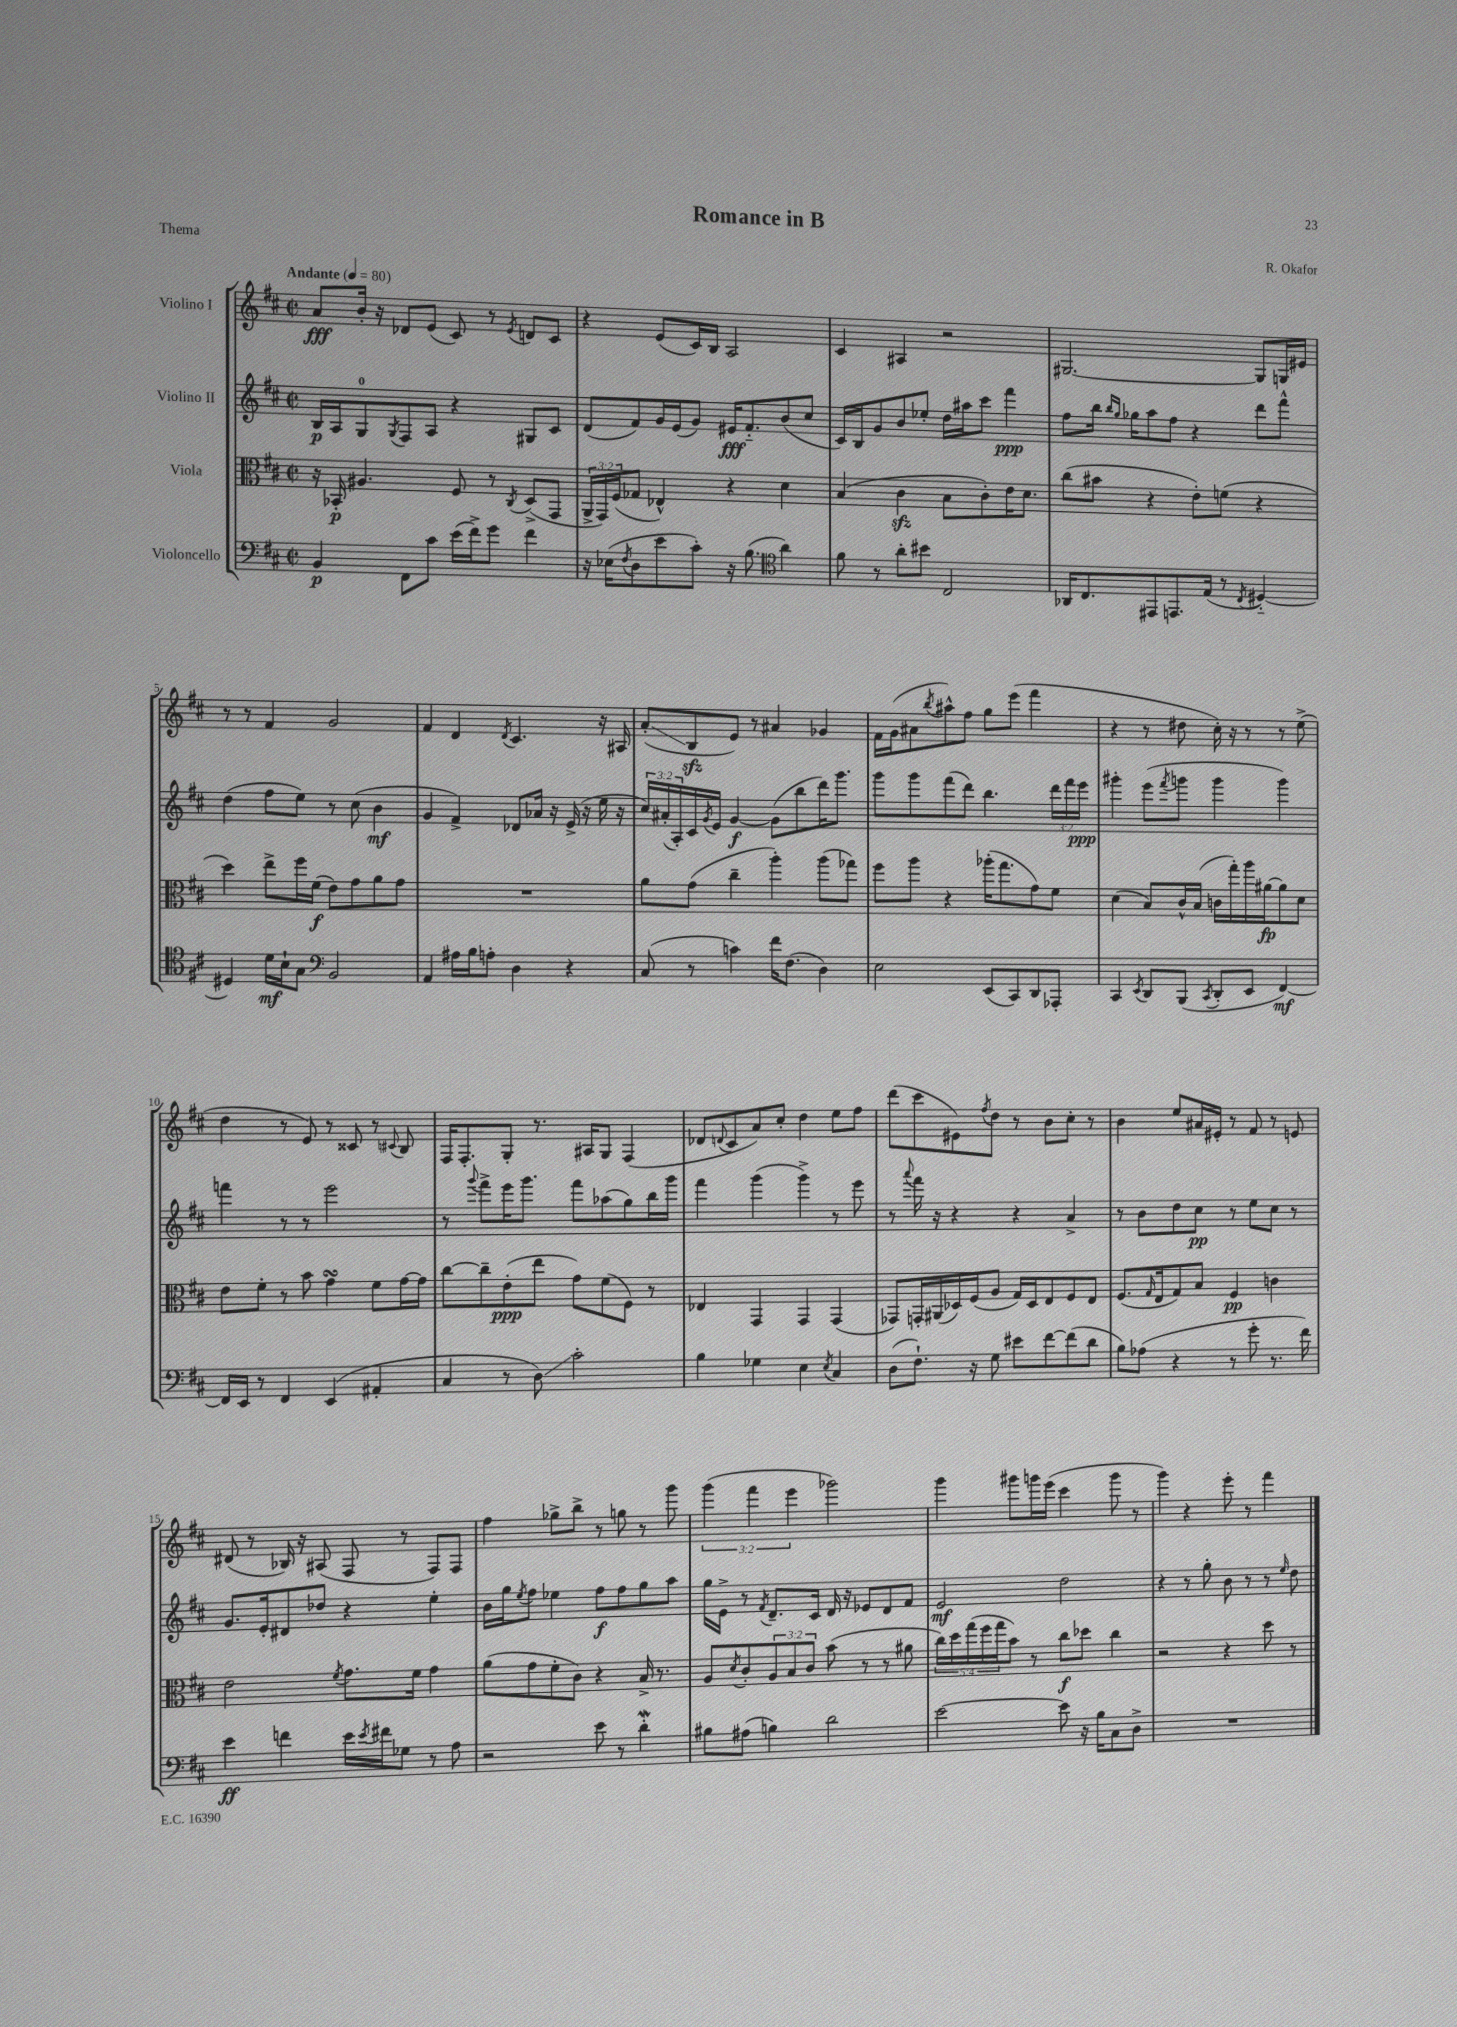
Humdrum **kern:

**kern	**kern	**kern	**kern
*staff4	*staff3	*staff2	*staff1
*clefF4	*clefC3	*clefG2	*clefG2
*k[f#c#]	*k[f#c#]	*k[f#c#]	*k[f#c#]
*M2/2	*M2/2	*M2/2	*M2/2
*met(c|)	*met(c|)	*met(c|)	*met(c|)
*MM80	*MM80	*MM80	*MM80
4BB/	16r	16B/LL	8a/L
.	16BB-'/	16A/J	.
.	4.A#/	8G/	16b'/Jk
.	.	.	16r
.	.	8qG/	.
8FF#\L	.	8F#/	8d-/L
8c#\J	.	8A/J	(8e/J
(16e\LL	8F#/	4r	8c#/)
16f#^\J)	.	.	.
8g\J	8r	.	8r
.	8qC#/	.	8qe/
4f#\	(8D^/L	8G#/L	8d/L
.	8GG/J	8c#/J	8c#/J
=	=	=	=
16r	24AA^/LL	(8d/L	4r
.	24GG/)	.	.
(16E-\LK	.	.	.
.	(24F#/J	.	.
8qF#/	.	.	.
8D\	8G-/J	8f#/)	.
8e\	4E-^^/)	16g/L	(8e/L
.	.	(16e/J	.
8c#'\J)	.	8g/J)	16c#/L)
.	.	.	16B/JJ
16r	4r	16e#/LK	2A/
(8.B\	.	8.f#'~/	.
*clefC4	*	*	*
4a\)	4d\	(8b/	.
.	.	8cc#/J	.
=	=	=	=
8f#\	(4B/	16c#/LL)	4c#/
.	.	16B/J	.
8r	.	8g/	.
8a'\L	4c#\	8b/	4A#/
8b#\J	.	8ee-'/J	.
2C#/	8B\L	16dd\LL	2r
.	.	16aa#\J	.
.	8c#'\)	8ccc#\J	.
.	16e\K	4fff#\	.
.	8.d\J	.	.
=	=	=	=
16AA-/LK	(8cc#\L	8ff#\L	[2.G#/
8.C#/	.	.	.
.	8b#\J	16bb\Jk	.
.	.	16qqbb/LL	.
.	.	16qqgg/JJ	.
.	.	16gg-\LK	.
8EE#/	4r	8aa\	.
8.EE/	.	8ff#\J	.
.	8e'\L)	4r	.
(16E/Jk	.	.	.
8r	(8f\J	.	.
8qC#/	.	.	.
[4D#'~/)	4r	8ddd\L	8G#/]L
.	.	8fff#^^\J	16G/L
.	.	.	16e#/JJ
=	=	=	=
4D#/]	4dd\)	(4dd\	8r
.	.	.	8r
16d\LL	8ee^\L	8ff#\L	4f#/
16B`\J	.	.	.
8G\J	16ff#\L	8ee\J)	.
.	(16f#\JJ	.	.
*clefF4	*	*	*
2BB/	8e\L)	8r	2g/
.	8g\	(8cc#\	.
.	8a\	4b\	.
.	8g\J	.	.
=	=	=	=
4AA/	1r	4g/	4f#/
16A#\LL	.	4f#^/)	4d/
16B\J	.	.	.
8A'\J	.	.	.
.	.	.	8qd/
4D\	.	8d-/L	4.c#/
.	.	16a-/Jk	.
.	.	16r	.
4r	.	(16e^/	.
.	.	16r	.
.	.	16ee\	16r
.	.	16r	16A#/
=	=	=	=
(8C#/	8a\L	24cc#/LL)	(8a'/L
.	.	(24a#'/	.
.	.	24A'/)	.
8r	(8g\J	16c#/	8B/
.	.	8qg/	.
.	.	16e/JJ	.
4c\)	4cc#~\	[4g/	8e/J)
.	.	.	8r
16f#\LK	4aa'\)	(8g\]L	4a#/
(8.F#\J	.	.	.
.	.	8bb\	.
4D\)	(8aa\L	16ddd\K)	4g-/
.	.	8.ggg\J	.
.	8gg-\J)	.	.
=	=	=	=
2E\	8ff#\L	8ggg\L	16f#\LL
.	.	.	(16g\J
.	8aa\J	8ggg\	8a#\
.	.	.	8qbb/
.	4r	(8fff#\	8aa#^^\)
.	.	8ddd\J)	8ff#\J
(8EE/L	(16aa-'\LK	4.bb\	8gg\L
.	8.gg\	.	.
8CC#/)	.	.	(8eee\J
8DD/	8g\)	.	4fff#\
8AAA-'/J	8f#\J	24ddd\LL	.
.	.	24fff#\	.
.	.	24eee\JJ	.
=	=	=	=
4CC#/	(4d\	4ggg#'\	4r
8qEE/	.	.	.
8DD/L	8B/L)	(8eee\L	8r
.	.	8qfff#/	.
(8BBB/J	16c#^^/L	8ggg\J	8dd#\
.	(16B/JJ	.	.
8qCC#/	.	.	.
8DD'/L	16c\LL	4ggg\	16cc#'\)
.	16gg'\)	.	16r
8EE/J	16aa\	.	8r
.	[16a#\J	.	.
[4FF#/)	8a#\]	4ggg\)	8r
.	8d\J	.	(8ee^\
=	=	=	=
16FF#/]LL	8e\L	4fff\	4dd\
16EE/JJ	.	.	.
8r	8f#'\J	.	.
4FF#/	8r	8r	8r
.	8b\	8r	8e/)
(4EE/	4g\	2eee\	8r
.	.	.	8c##/
4AA#'/	8f#\L	.	8r
.	.	.	8qqc#/
.	[16g\L	.	8B/
.	16g\]JJ	.	.
=	=	=	=
4C#/	[8cc#\L	8r	16F#/LK
.	.	.	8.F#'/
.	.	8qqggg/	.
.	8cc#~\]	8fff#^\L	.
8r	(8e'\	16eee\K	8G'/J
.	.	8.ggg\J	.
8D\)	8ee\J	.	8.r
2c#'\	8g\L)	8fff#\L	.
.	.	.	16A#/LK
.	(8f#\	(8aa-\	8G/J
.	8F#\J)	8gg\)	(4F#/
.	8r	16bb\L	.
.	.	16ggg\JJ	.
=	=	=	=
4B\	4E-/	4fff#\	8d-/L
.	.	.	8qqd/
.	.	.	8c#/
4G-\	4GG/	(4ggg\	8a/)
.	.	.	8cc#'/J
4E\	4GG/	4ggg^\)	4dd\
8qE/	.	.	.
4C#/	(4GG/	8r	8ee\L
.	.	8eee\	8ff#\J
=	=	=	=
(8D\L	8GG-/L)	8r	(8ddd\L
.	.	8qqaaa/	.
8.F#`\J)	16GG'/L	16fff#\	8ccc#\
.	(16AA#/	16r	.
.	16D-/)	4r	8e#\)
16r	(16F#/J	.	.
.	.	.	8qff#/
8G\	8A/J	.	8dd\J
8e#\L	16G/LL)	4r	8r
.	16D-/J	.	.
[8f#\	8E/	.	8b\L
(8f#\]	8F#/	4a^/	8cc#'\J
8d\J	8E/J	.	8r
=	=	=	=
8B\L)	(8.F#/L	8r	4b\
(8A-\J	.	8b\L	.
.	16qqG/	.	.
.	16E/k	.	.
4r	8G/)	8dd\	8ee/L
.	8B/J	8cc#\J	16a#/L
.	.	.	16e#'/JJ
8r	4F#/	8r	8r
8g'\	.	8ee\L	8f#/
8.r	4c\	8cc#\J	8r
.	.	8r	8e/
16f#\)	.	.	.
=	=	=	=
4e\	2e\	8.g/L	(8d#/
.	.	.	8r
.	.	16e'/k	.
4f\	.	8d#/	16B-/)
.	.	.	16r
.	.	8dd-/J	(8A#/
.	8qf#/	.	.
16e\LL	8.g\L	4r	8F#/
8qe/	.	.	.
16f#\J	.	.	.
8G-\J	.	.	8r
.	16f#\Jk	.	.
8r	4g\	4ee'\	8F#/L)
8A\	.	.	8F#/J
=	=	=	=
2r	(8a\L	16b\LL	4ff#\
.	.	16gg\J	.
.	.	8qee/	.
.	8g\	8ff#\J	.
.	8f#'\	4ee-\	8gg-^\L
.	8c#\J)	.	8bb^\J
8e\	4r	8ff#\L	8r
8r	.	8ff#\	8gg\
4d'\	16B^/	8gg\	8r
.	8.r	.	.
.	.	8aa\J	8ggg\
=	=	=	=
8B#\L	8A/L	16gg\LL	(6ggg\
.	.	16e^\JJ	.
.	8qd/	.	.
(8A#\J	8c#'/	8r	.
.	.	.	6fff#\
.	.	8qf#/	.
4B\)	12A/	8.d~/L	.
.	12B/	.	6eee\
.	12c#/J	.	.
.	.	16c#/Jk	.
2d\	(8b\	16d/	2ggg-\)
.	.	16r	.
.	8r	8e-/L	.
.	8r	8d/	.
.	8a#\	8f#/J	.
=	=	=	=
[2e\	20cc#\LL)	2e/	4ggg\
.	20dd\	.	.
.	(20gg\	.	.
.	20ff#\	.	.
.	20gg\J	.	.
.	8b\J)	.	8ggg#\L
.	8r	.	16ggg\L
.	.	.	(16eee\JJ
8e\]	8cc#\L	2dd\	4ccc#\
16r	8dd-\J	.	.
16B\LK	.	.	.
8C#\	4cc#\	.	8ggg\
8D^\J	.	.	8r
=	=	=	=
1r	2r	4r	4ggg\)
.	.	8r	4r
.	.	8gg'\	.
.	4r	8b\	8eee'\
.	.	8r	8r
.	8dd\	8r	4fff#\
.	.	16qqee/	.
.	8r	8dd\	.
==	==	==	==
*-	*-	*-	*-
